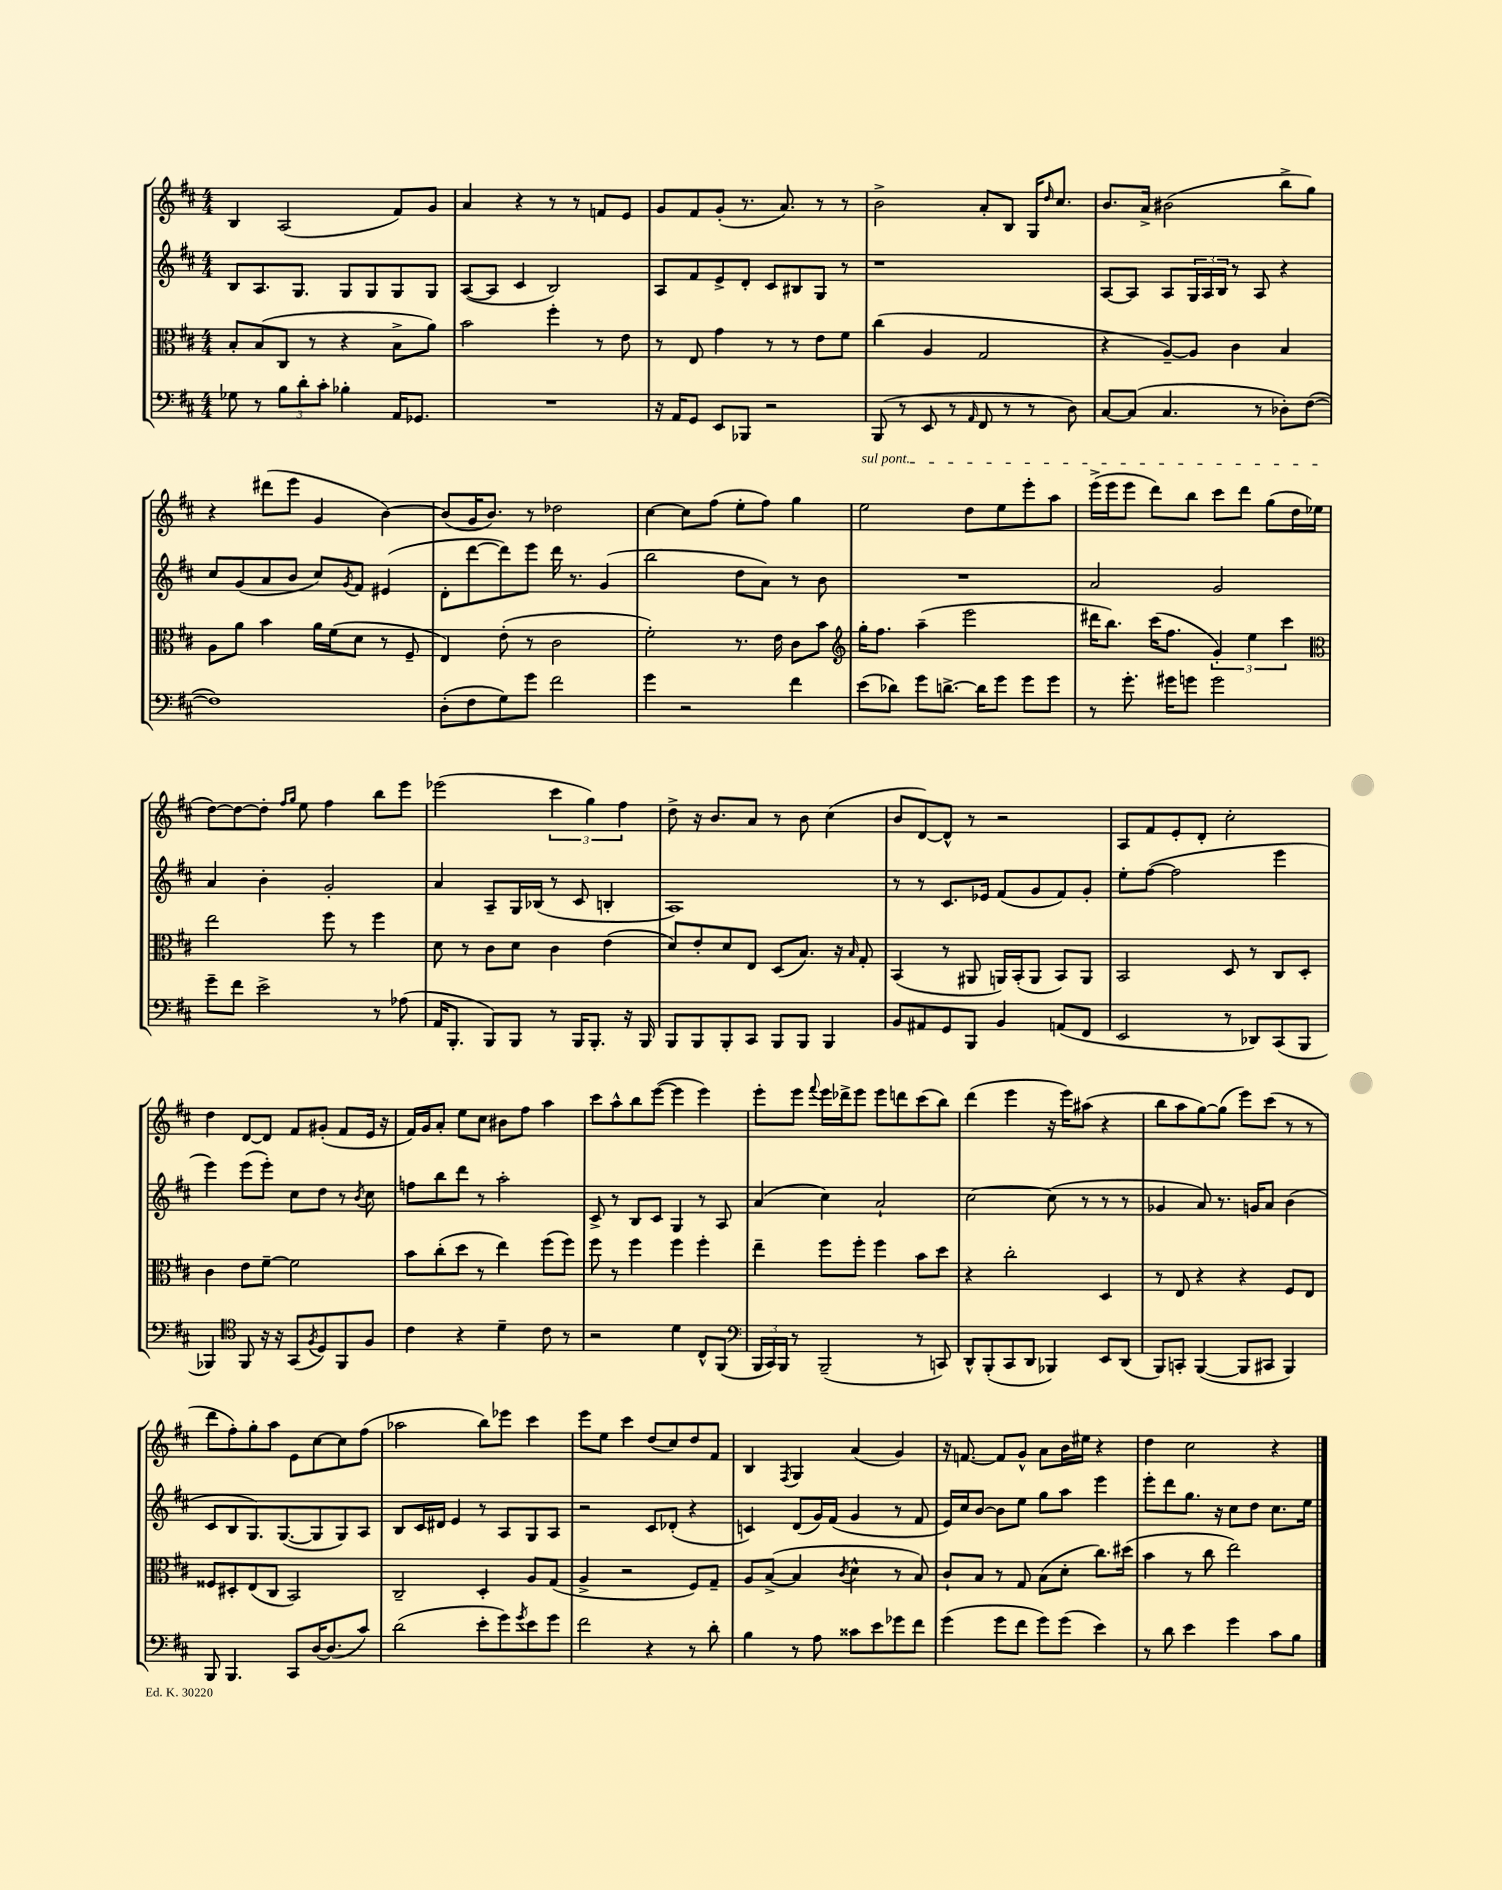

**kern	**kern	**kern	**kern
*part4	*part3	*part2	*part1
*staff4	*staff3	*staff2	*staff1
*clefF4	*clefC3	*clefG2	*clefG2
*k[f#c#]	*k[f#c#]	*k[f#c#]	*k[f#c#]
*M4/4	*M4/4	*M4/4	*M4/4
=12	=12	=12	=12
8G-X\	8B'/L	8B/L	4B/
8r	(8B/	8.A/	.
12B\L	8C#/J	.	(2A/
.	.	8.G/J	.
12d'\	.	.	.
.	8r	.	.
12c#'\J	.	.	.
4B-X'\	4r	8G/L	.
.	.	8G/	.
16AA/KL	8B^\L	8G/	8f#/L)
8.GG-X/J	.	.	.
.	8a\J)	8G/J	8g/J
=13	=13	=13	=13
1r	2b\	([8A/L	4a/
.	.	8A/J]	.
.	.	4c#/	4r
.	4ff#'\	2B/)	8r
.	.	.	8r
.	8r	.	8fn/L
.	8e\	.	8e/J
=14	=14	=14	=14
16r	8r	8A/L	8g/L
16AA/KL	.	.	.
8GG/J	8E/	8f#/	8f#/
8EE/L	4g\	8e^/	(8g'/J
8BBB-X/J	.	8d'/J	8.r
2r	8r	8c#/L	.
.	.	.	8.a/)
.	8r	8B#X/	.
.	8e\L	8G/J	8r
.	8f#\J	8r	8r
=15	=15	=15	=15
(8BBB/	(4cc#\	1r	2b^\
8r	.	.	.
8EE/	4A/	.	.
8r	.	.	.
16qqAA/	.	.	.
8FF#/	2G/	.	8a'/L
8r	.	.	8B/J
8r	.	.	16G/KL
.	.	.	16qqdd/
.	.	.	8.cc#/J
8D\)	.	.	.
=16	=16	=16	=16
[8C#/L	4r	[8A/L	8.b/L
(8C#/J]	.	8A/J]	.
.	.	.	16a^/Jk
4.C#/	[8A~/L)	8A/L	(2b#X\
.	8A/J]	24G/L	.
.	.	24A/	.
.	.	24B/JJ	.
.	4c#\	8r	.
8r	.	8A/	.
8D-X'\L)	4B/	4r	8bb^\L
([8F#\J	.	.	8gg\J)
!!LO:LB:g=z
=17	=17	=17	=17
1F#])	8A\L	8cc#/L	4r
.	8a\J	(8g/	.
.	4b\	8a/	(8ddd#X\L
.	.	8b/J	8eee\J
.	16a\LL	8cc#/L)	4g/
.	(16f#\J	.	.
.	.	8qg/	.
.	8d\J	8f#/J	.
.	8r	(4e#X/	[4b\)
.	8F#~/	.	.
=18	=18	=18	=18
(8D'\L	4E/)	8d'\L	(8b/L]
8F#\	.	[8ddd\	16g/K
.	.	.	8.b/J)
8G\)	(8e'\	8ddd\])	.
8g\J	8r	8eee\J	8r
2f#\	2c#\	16ddd\	2dd-X\
.	.	8.r	.
.	.	(4g/	.
=19	=19	=19	=19
4g\	2f#'\)	2bb\	[4cc#\
2r	.	.	8cc#\L]
.	.	.	(8ff#\J
.	8.r	8dd\L	8ee'\L
.	.	8a\J)	8ff#\J)
.	16e\	.	.
4f#\	8c#\L	8r	4gg\
.	8b\J	8b\	.
=20	=20	=20	=20
*	*clefG2	*	*
!	!	!	!LO:TX:a:i:t=sul pont.
(8e\L	16gg'\KL	1r	2ee\
.	8.ff#\J	.	.
8d-X\J)	.	.	.
8g\L	(4aa~\	.	.
[8.dn^\J	.	.	.
.	2eee\	.	8dd\L
16d\KL]	.	.	.
8g\J	.	.	8ee\
8g\L	.	.	8eee'\
8g\J	.	.	8aa\J
=21	=21	=21	=21
8r	16ddd#X\KL	2a/	(16eee^\LL
.	8.bb\J)	.	16eee\J
8.g'\	.	.	8eee\J
.	(16ccc#\KL	.	8ddd\L)
16g#X\KL	8.ff#\J	.	.
8gn\J	.	.	8bb\J
2g\	6g'/)	2g/	8ccc#\L
.	.	.	8ddd\J
.	6ee\	.	.
.	.	.	(8gg\L
.	6ccc#\	.	.
.	.	.	16dd\L
.	.	.	16ee-X\JJ
!!LO:LB:g=z
=22	=22	=22	=22
*	*clefC3	*	*
8g~\L	2ee\	4a/	[8dd\L)
8f#\J	.	.	8dd\_
2e^\	.	4b'\	8dd'\J]
.	.	.	16qqff#/LL
.	.	.	16qqgg/JJ
.	.	.	8ee\
.	8ff#\	2g'/	4ff#\
.	8r	.	.
8r	4ff#\	.	8bb\L
(8A-X\	.	.	8eee\J
=23	=23	=23	=23
16AA/KL	8d\	4a/	(2eee-X\
8.BBB'/J	.	.	.
.	8r	.	.
8BBB/L)	8c#\L	8A~/L	.
8BBB/J	8d\J	16G/L	.
.	.	(16B-X/JJ	.
8r	4c#\	8r	6ccc#\
16BBB/KL	.	8c#/	.
.	.	.	6gg\)
8.BBB'/J	.	.	.
.	(4e\	4Bn'/	.
.	.	.	6ff#\
16r	.	.	.
16BBB/	.	.	.
=24	=24	=24	=24
8BBB/L	8d/L)	1A)	8dd^\
8BBB/	8e'/	.	16r
.	.	.	8.b/L
8BBB'/	8d/	.	.
8CC#/J	8E/J	.	8a/J
8BBB/L	(8D/L	.	8r
8BBB/J	8.B/J)	.	8b\
4BBB/	.	.	(4cc#\
.	16r	.	.
.	16qqB/	.	.
.	8G'/	.	.
=25	=25	=25	=25
8BB/L	(4BB/	8r	8b/L
8AA#X/	.	8r	[8d/)
8GG/	8r	8.c#/L	8d^^/J]
8BBB/J	8AA#X/	.	8r
.	.	16e-X/Jk	.
4BB/	16AAn/LL)	(8f#/L	2r
.	(16BB'/J	.	.
.	8AA/J	8g/	.
(8AAn/L	8BB/L)	8f#/)	.
8FF#/J	8AA/J	8g'/J	.
=26	=26	=26	=26
2EE/	2BB/	8ee'\L	8A/L
.	.	([8ff#\J	8f#/
.	.	2ff#\]	8e'/
.	.	.	8d'/J
8r	8D/	.	2cc#'\
8DD-X/L)	8r	.	.
(8CC#/	8C#/L	4eee\	.
8BBB/J	8D'/J	.	.
!!LO:LB:g=z
=27	=27	=27	=27
4BBB-X/)	4c#\	4eee\)	4dd\
*clefC4	*	*	*
8FF#/	8e\L	(8eee\L	[8d/L
16r	[8f#~\J	8eee'\J)	8d/J]
16r	.	.	.
(8GG/L	2f#\]	8cc#\L	8f#/L
8qF#/	.	.	.
8D/)	.	8dd\J	(8g#X'/J
8FF#/	.	8r	8f#/L
.	.	8qb/	.
8F#/J	.	8cc#\	16e/Jk
.	.	.	16r
=28	=28	=28	=28
4c#\	8b\L	8ffn\L	16f#/LL)
.	.	.	16g/J
.	(8cc#'\	8bb\	8a'/J
4r	8dd\J	8ddd\J	8ee\L
.	8r	8r	8cc#\J
4d~\	4ee\)	2aa'\	8b#X\L
.	.	.	8ff#\J
8c#\	(8ff#\L	.	4aa\
8r	8ff#\J)	.	.
=29	=29	=29	=29
2r	8ff#\	8c#^/	8ccc#\L
.	8r	8r	8aa^^\
.	4ff#\	8B/L	8bb\
.	.	8c#/J	([8eee\J
4d\	4ff#\	4G/	4eee\]
8C#^^/L	4ff#'\	8r	4eee\)
(8FF#/J	.	8A/	.
=30	=30	=30	=30
*clefF4	*	*	*
24BBB/LL	4ee~\	(4a/	8eee'\L
24CC#/)	.	.	.
24BBB/JJ	.	.	.
8r	.	.	8eee\J
.	.	.	8qqfff#/
(2BBB~/	8ff#\L	4cc#\)	16eee\LL
.	.	.	16ddd-X^\J
.	8ff#'\J	.	8eee\J
.	4ff#\	2a`/	8eee\L
.	.	.	8dddn\
8r	8b\L	.	(8ccc#\
8CCn/)	8dd\J	.	8bb\J)
=31	=31	=31	=31
8DD^^/L	4r	[2cc#\	(4ddd\
(8BBB'/	.	.	.
8CC#/	2cc#'\	.	4eee\
8DD/J	.	.	.
4BBB-X/)	.	(8cc#\]	16r
.	.	.	16eee\KL)
.	.	8r	(8aa#X\J
8EE/L	4D/	8r	4r
(8DD/J	.	8r	.
=32	=32	=32	=32
8BBB/L)	8r	4g-X/	8bb\L
8CCn'/J	8E/	.	8aa\
([4BBB/	4r	8a/)	[8gg\)
.	.	8.r	(8gg\J]
8BBB/L]	4r	.	8eee\L)
.	.	16gn/KL	.
8CC#X/J	.	8a/J	(8ccc#\J
4BBB/)	8F#/L	(4b\	8r
.	8E/J	.	8r
!!LO:LB:g=z
=33	=33	=33	=33
8BBB/	8F##X/L	8c#/L	8ddd\L
4.BBB/	8D#X'/	8B/	8ff#'\)
.	(8E/	8.G/)	8gg'\
.	8C#/J	.	8aa\J
.	.	([8.G/	.
8CC#/L	2BB/)	.	8e\L
[16D/K	.	8G/]	[8cc#\
(8.D/]	.	.	.
.	.	8G/)	8cc#\]
8c#/J)	.	8A/J	(8ff#\J
=34	=34	=34	=34
(2d\	2C#~/	8B/L	2aa-X\
.	.	16c#/L	.
.	.	16d#X/JJ	.
.	.	4e/	.
8e'\L	4D'/	8r	8bb\L)
8g\)	.	8A/L	8eee-X\J
8qg/	.	.	.
8e\	8A/L	8G/	4ccc#\
8g\J	(8G/J	8A/J	.
=35	=35	=35	=35
2f#\	4A^/	2r	8eee\L
.	.	.	8ee\J
.	2r	.	4ccc#\
4r	.	8c#/L	(8dd/L
.	.	(8d-X'/J	8cc#/)
8r	8F#/L)	4r	8dd/
8d'\	8G~/J	.	8f#/J
=36	=36	=36	=36
4B\	8A/L	4cn/)	4B/
.	([8B^/J	.	.
.	.	.	8qF#/
8r	4B/]	(8d/L	4G/
8A\	.	16g/L)	.
.	.	(16f#/JJ	.
.	8qc#/	.	.
8c##X\L	4d^^\	4g/	(4a/
8e\	.	.	.
8g-X\	8r	8r	4g/)
8f#\J	8B/)	8f#/	.
=37	=37	=37	=37
(4g\	8c#`/L	16e/LL)	16r
.	.	16cc#/J	[8.fn/
.	8B/J	[8b/J	.
8g\L	8r	8b\L]	8f/L]
8f#\J	8G/	8ee\J	8g^^/J
8g\L)	(8B\L	8gg\L	8a\L
(8g\J	8d'\J	8aa\J	16b\L
.	.	.	16ee#X\JJ
4e\)	8.cc#\L)	4eee\	4r
.	(16dd#X\Jk	.	.
=38	=38	=38	=38
8r	4b\	8eee'\L	4dd\
8d\	.	8ddd\	.
4e\	8r	8.gg\J	2cc#\
.	8cc#\	.	.
.	.	16r	.
4g\	2ee\)	8cc#\L	.
.	.	8dd\J	.
8c#\L	.	8.cc#\L	4r
8B\J	.	.	.
.	.	16ee\Jk	.
==	==	==	==
*-	*-	*-	*-
